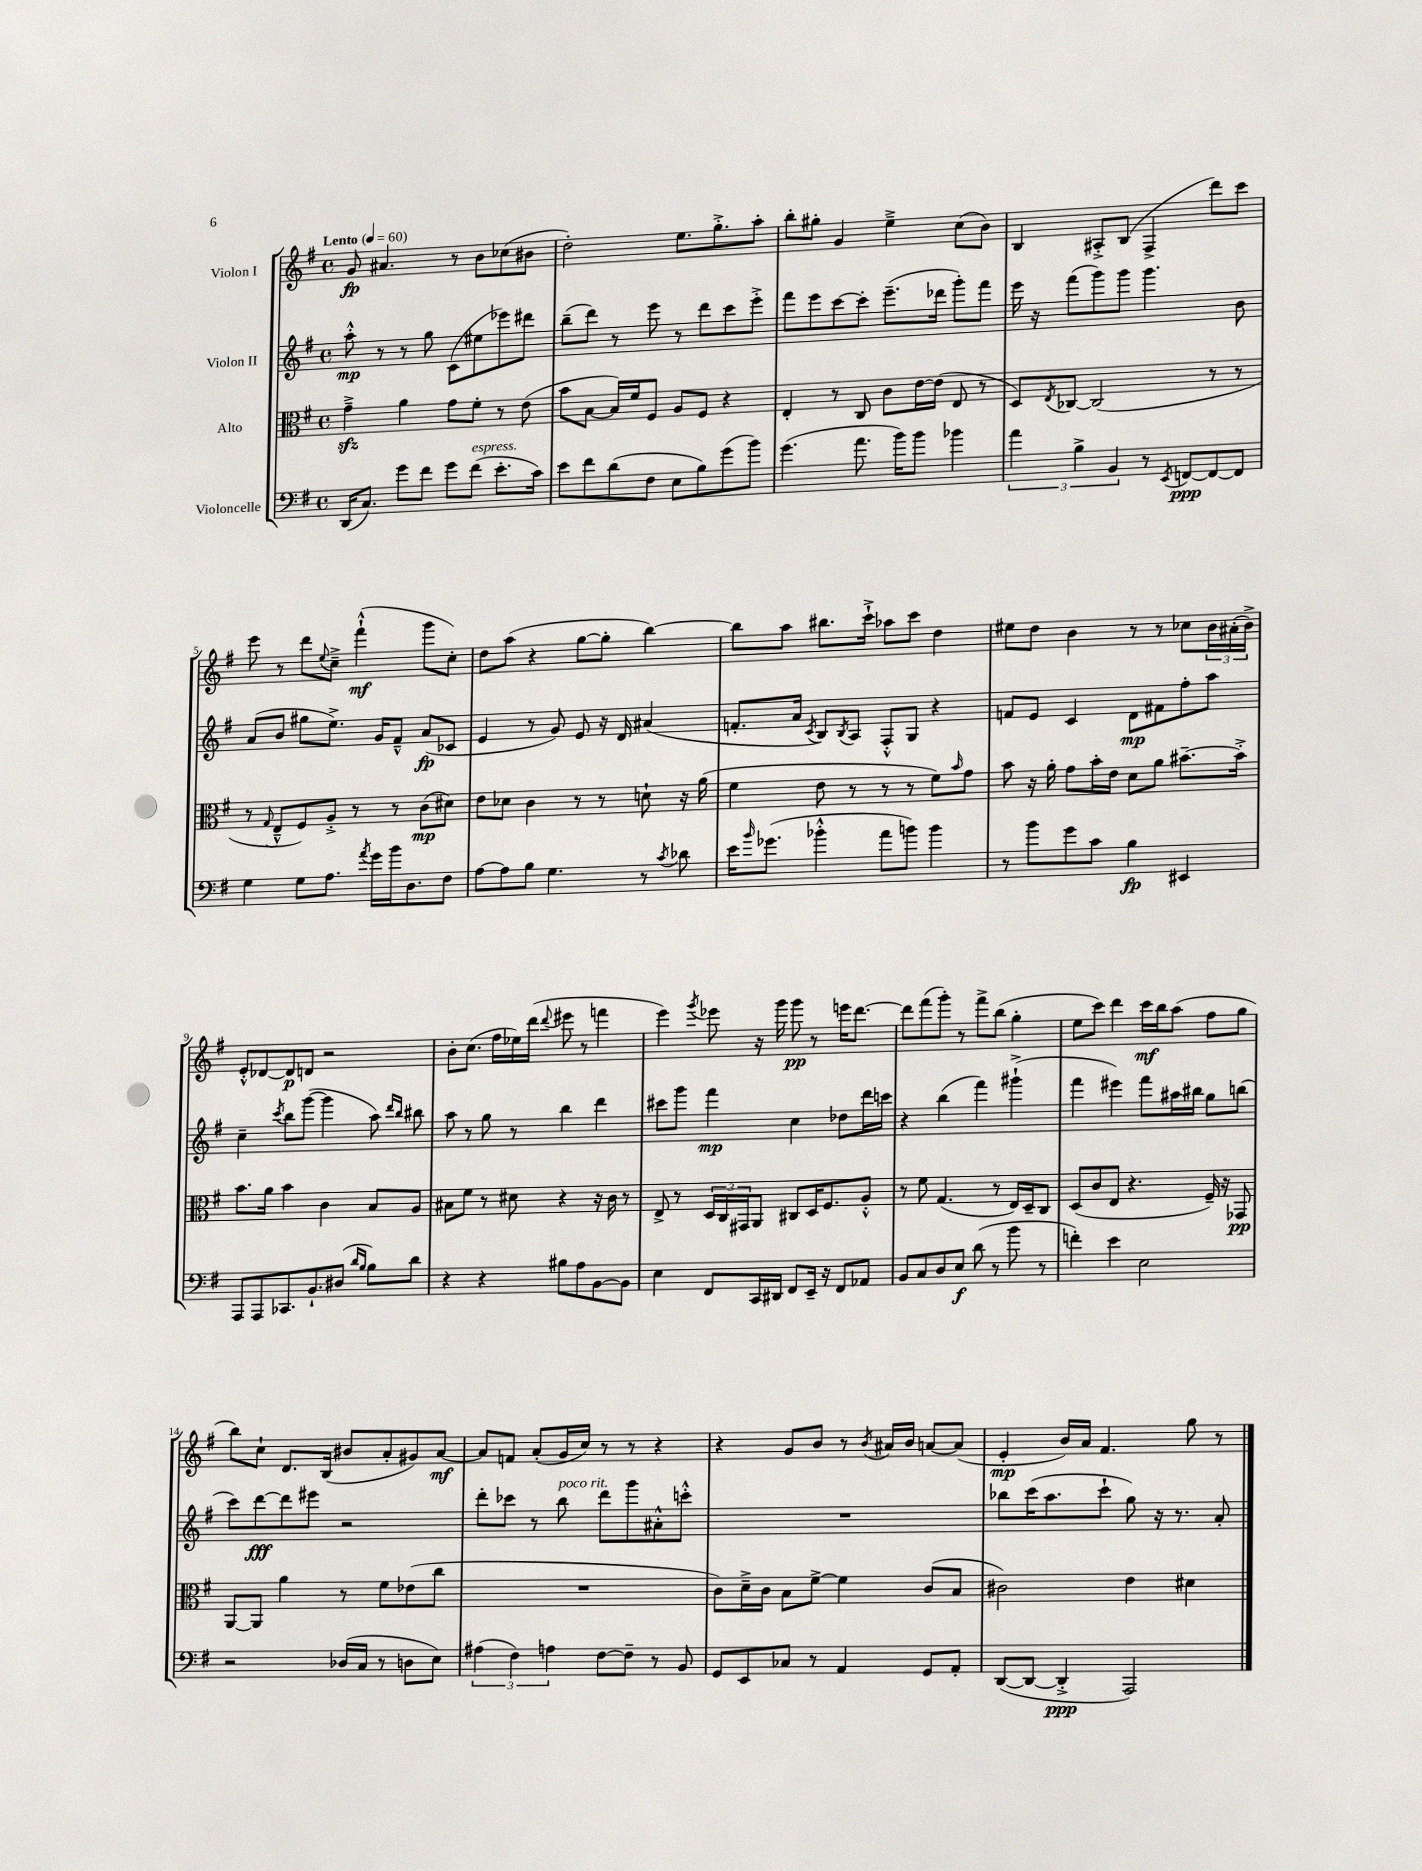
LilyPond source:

<<
\new StaffGroup <<
\new Staff = "s0" \with { instrumentName = "Violon I" } {
    \clef treble \key g \major \defaultTimeSignature \time 4/4 \tempo "Lento" 4 = 60
    g'8\fp ais'4. r8 b'8 ces''8( bis'8 |
    d''2-.) e''8. g''8.-.-> a''8-. |
    b''8-. gis''8-. g'4 e''4---> c''8( b'8) |
    b4 ais8-.-> b8( fis4-> d'''8) c'''8 |
    e'''8 r8 d'''8 \appoggiatura { e''8 } c''8---> fis'''4-!-^\mf( g'''8 c''8-.) |
    d''8 a''8( r4 g''8~ g''8-. b''4~) |
    b''8 a''8 bis''8. c'''16-!-> aes''8 c'''8 d''4 |
    eis''8 d''8 b'4 r8 r8 ces''8 \tuplet 3/2 { b'16 ais'16-.( b'16->) } |
    e'8-.-^ des'8~ des'8\p d'8 r2 |
    b'8-. c''8.( fis''16 ees''16) d'''16( \appoggiatura { d'''8 } eis'''8 r8 f'''4 |
    e'''4) \acciaccatura { g'''8 } ees'''8 r16 g'''16 g'''8\pp r8 e'''16 d'''8.~ |
    d'''8 fis'''8( g'''8-.) r8 fis'''8-> b''8( g''4-. |
    e''8 c'''8) d'''4 c'''16\mf b''16 a''8( fis''8 g''8 |
    b''8) c''8-! d'8. b16( bis'8 a'8-. gis'8) a'8~\mf |
    a'8 f'8 a'8-.( g'16 c''16) r8 r8 r4 |
    r4 g'8 b'8 r8 \acciaccatura { b'8 } ais'16 b'16 a'8~ a'8( |
    e'4-.\mp b'16) a'16 fis'4. g''8 r8 \bar "|." |
}
\new Staff = "s1" \with { instrumentName = "Violon II" } {
    \clef treble \key g \major \defaultTimeSignature \time 4/4
    a''8-.-^\mp r8 r8 g''8 c'8( eis''8 ees'''8) dis'''8 |
    b''8--( d'''8) r8 e'''8 r8 d'''8 c'''8 e'''8-.-> |
    fis'''8 e'''8 c'''8~ c'''8-. e'''8.--( des'''16 g'''8-.) fis'''8 |
    e'''16 r16 fis'''8( g'''8) g'''8 g'''4. b'8 |
    a'8( b'8 gis''8 e''8.->) g'16 fis'8---^ a'8\fp( ces'8 |
    e'4 r8 g'8) e'8 r16 d'16 ais'4( |
    f'8.-. a'16 \acciaccatura { c'8 } b8) \acciaccatura { b8 } a8 fis8-.-^ g8 r4 |
    f'8 e'8 c'4 d'8\mp fis'8 fis''8-. a''8 |
    c''4-- \acciaccatura { c'''8 } b''8 g'''8~( g'''4 a''8) \grace { d'''16 b''16 } bis''8 |
    a''8 r8 g''8 r8 b''4 d'''4 |
    cis'''8 g'''8 fis'''4\mp c''4 des''8 d'''16 c'''16 |
    r4 b''4( fis'''4) gis'''4-!->( |
    fis'''4 eis'''4) fis'''8 ais''16 bis''16 g''8 b''8( |
    c'''8) d'''8~\fff d'''8 eis'''8 r2 |
    d'''8-. ces'''8 r8 b''8^\markup { \italic "poco rit." } d'''8 g'''8 ais'8-.-^ c'''8-.-^ |
    R1 |
    bes''8 c'''16( a''8. c'''8-! g''8) r16 r8. a'8-. \bar "|." |
}
\new Staff = "s2" \with { instrumentName = "Alto" } {
    \clef alto \key g \major \defaultTimeSignature \time 4/4
    g'4--->\sfz a'4 g'8 fis'8-. r8 e'8( |
    b'8 b8~ b16) fis'16 fis8 a8 fis8 r4 |
    e4-. r8 c8 c'8 e'16~ e'16( e8 r8 |
    d8) \acciaccatura { e8 } ces8~ ces2( r8 r8 |
    r8 \appoggiatura { g8 } e8---^ fis8) a8-.-> r8 r8 c'8\mp( dis'8) |
    e'8 des'8 c'4 r8 r8 d'8-! r16 a'16( |
    fis'4 e'8 r8 r8 r8 fis'8) \grace { b'16 } g'8 |
    b'8 r16 a'16-. g'8 b'16-. e'16 d'8 a'8 bis'8.~-- bis'16-.-> |
    b'8. a'16 b'4 c'4 b8 a8 |
    bis8 fis'8 r8 dis'8 r4 r16 c'16 r8 |
    e8-> r8 \tuplet 3/2 { d16 c16 gis,16 } a,8 cis8 d16 fis8. a8-.-^ |
    r8 fis'8 g4.( r8 e16) d16-- c8 |
    d8( c'8 e8 r4. fis16--) r16 ges,8\pp |
    a,8~ a,8 a'4 r8 fis'8 ees'8( c''8 |
    R1 |
    c'8) d'16---> c'16 b8 fis'8~-> fis'4 c'8( b8 |
    cis'2) e'4 dis'4 \bar "|." |
}
\new Staff = "s3" \with { instrumentName = "Violoncelle" } {
    \clef bass \key g \major \defaultTimeSignature \time 4/4
    d,16( c8.) g'8 fis'8 g'8 fis'8^\markup { \italic "espress." }( e'8.-. c'16) |
    e'8 fis'8 d'8( fis8 e8 b8) g'8( b'8) |
    g'4.( a'8. b'16) b'8 bes'4 |
    \tuplet 3/2 { a'4 b4-> b,4 } r8 \acciaccatura { e,8 } f,8~\ppp f,8~ f,8 |
    g4 g8 a8. \acciaccatura { a'8 } g'16 b'16 d8. fis8 |
    a8~ a8 b8 g4. r8 \acciaccatura { c'8 } des'8 |
    e'16 \grace { b'16 } ges'8.( bes'4-.-^ a'8 b'8) b'4 |
    r8 b'8 g'8 c'8 b4\fp eis,4 |
    a,,8 a,,8 ces,8. b,8.-! dis8( \grace { d'16 b16 } b8) d'8 |
    r4 r4 bis8 a8 b,8~ b,8 |
    e4 fis,8 c,16 dis,16 fis,8 e,16-- r16 fis,8 aes,8 |
    b,8 c8 d8 e8\f d'8( r8 b'8 r8 |
    f'4-.) e'4 e2 |
    r2 des16( c16 r8 d8 e8) |
    \tuplet 3/2 { ais4( fis4) a4 } fis8~ fis8-- r8 b,8 |
    g,8 e,8 ces8 r8 a,4 g,8 a,8-. |
    d,8~( d,8~ d,4-.->\ppp a,,2) \bar "|." |
}
>>
>>
